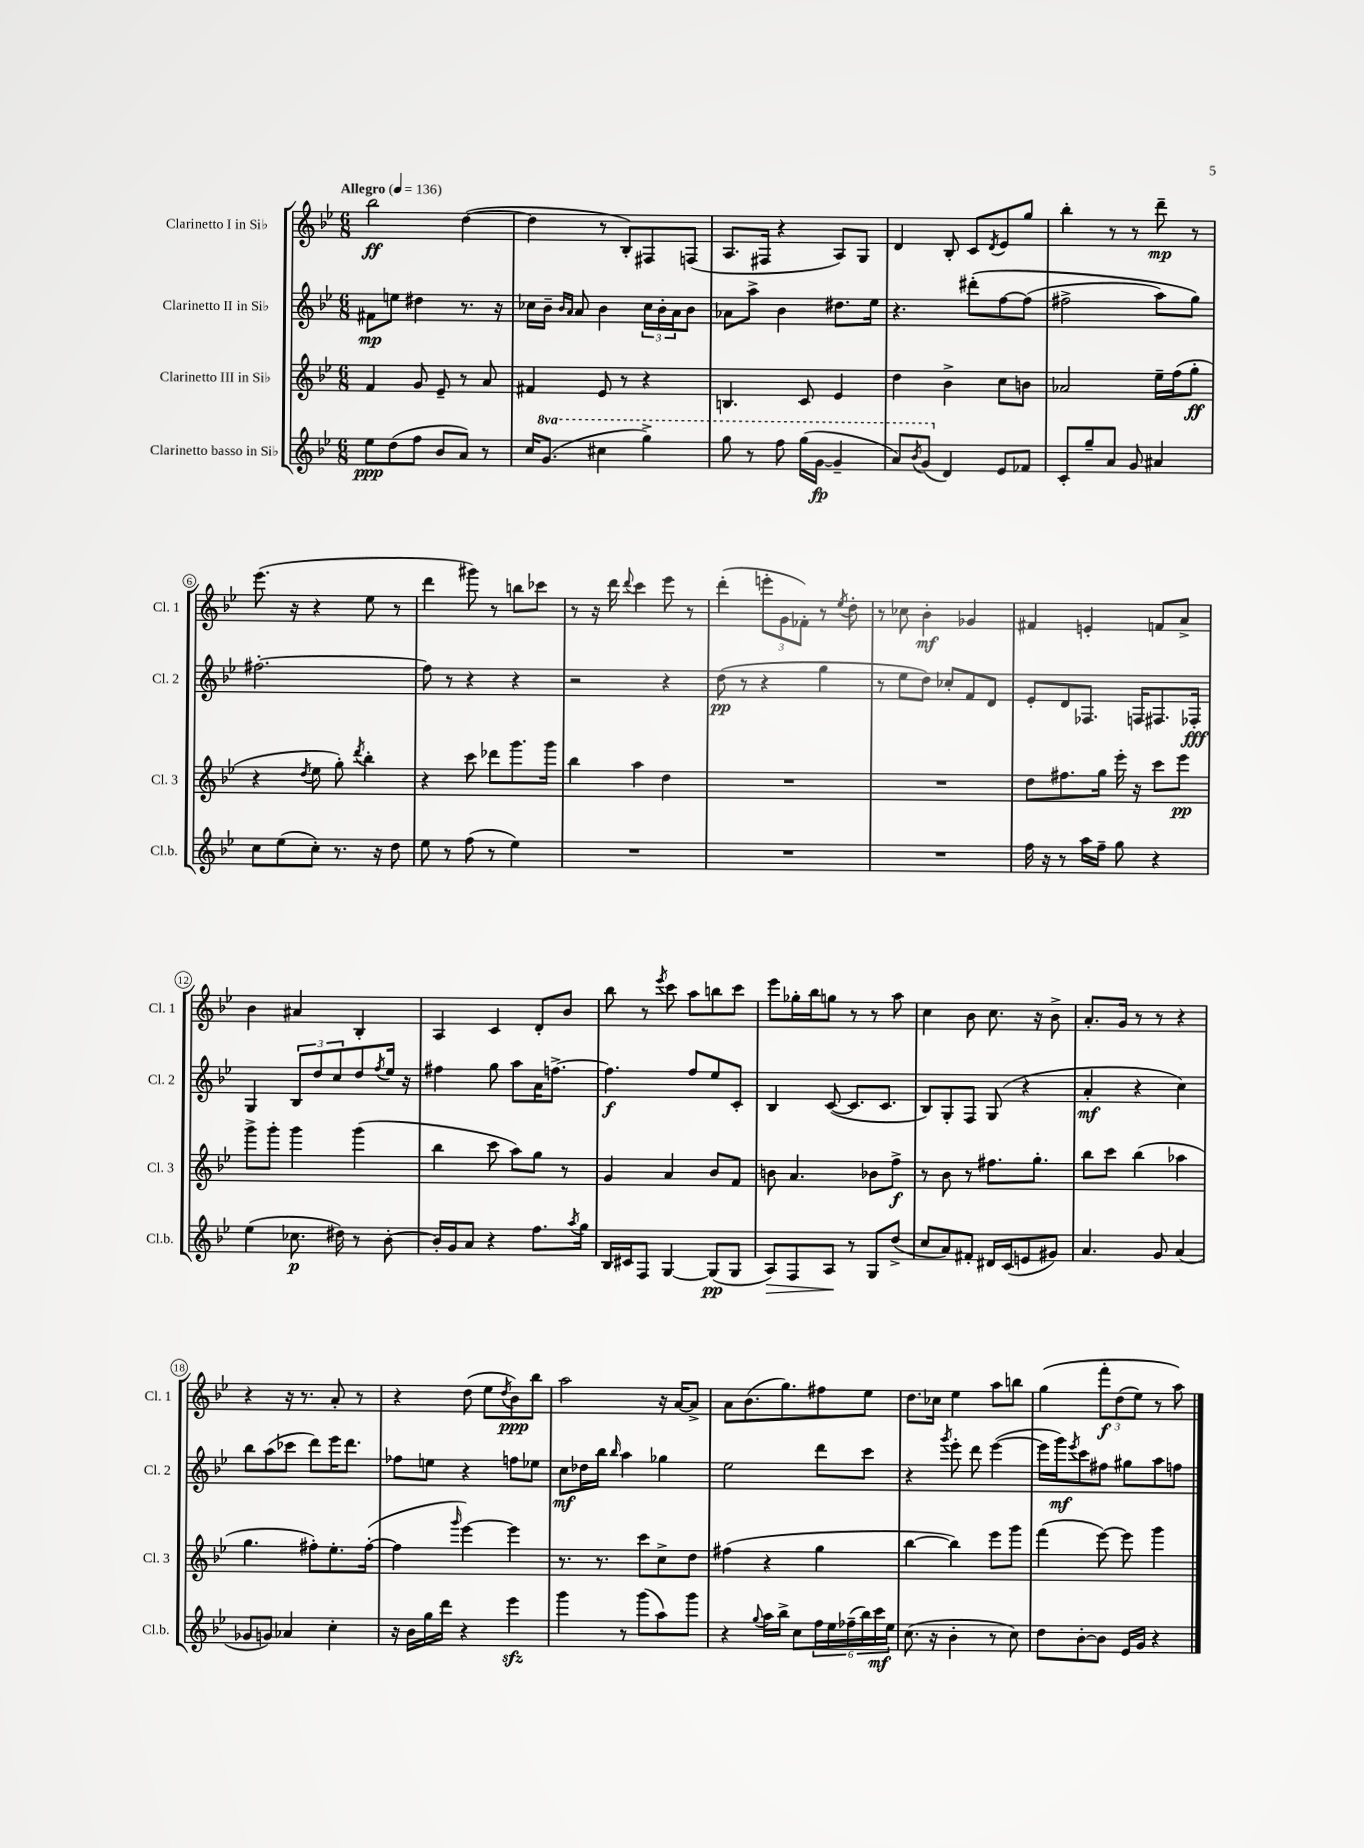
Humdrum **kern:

**kern	**kern	**kern	**kern
*staff4	*staff3	*staff2	*staff1
*clefG2	*clefG2	*clefG2	*clefG2
*k[b-e-]	*k[b-e-]	*k[b-e-]	*k[b-e-]
*M6/8	*M6/8	*M6/8	*M6/8
*MM136	*MM136	*MM136	*MM136
8ee-	4f	8f#	2bb-
(8dd	.	8ee	.
8ff	8g	4dd#	.
8b-	8e-~	.	.
8a)	8r	8.r	([4dd
8r	8a	.	.
.	.	16r	.
=	=	=	=
16cc	4f#	16cc-	4dd]
(8.gg	.	16b-~	.
.	.	16qqb-	.
.	.	16qqa	.
.	.	8a	.
4ccc#	8e-	4b-	8r
.	8r	.	8B-')
4ggg^)	4r	24cc-	8F#
.	.	24b-'	.
.	.	24a	.
.	.	8b-	(8F
=	=	=	=
8ggg	4.B	8a-	8.A
8r	.	8aa^	.
.	.	.	16F#
8fff	.	4b-	4r
(16ggg	8c	.	.
[16gg	.	.	.
4gg~]	4e-	8.dd#	8A)
.	.	.	8G
.	.	16ee-	.
=	=	=	=
8aa)	4dd	4.r	4d
8qbb-	.	.	.
(8gg	.	.	.
4d)	4b-^	.	8B-'
.	.	&(8ddd#'	8c
.	.	.	8qd
8e-	8cc	[8ff	8e-
8f-	8b	(8ff]	8gg
=	=	=	=
8c'	2a-	2ff#^	4bb-'
8gg~	.	.	.
8a	.	.	8r
8g	.	.	8r
4a#	16ee-~	8aa)	8ddd~
.	(16ff	.	.
.	8gg'	8gg&)	8r
=	=	=	=
8cc	4r	[2.ff#'	(8.eee-
(8ee-	.	.	.
.	.	.	16r
.	8qdd	.	.
8cc')	8ee-	.	4r
8.r	8gg')	.	.
.	8qddd	.	.
.	4bb-'	.	8ee-
16r	.	.	.
8dd	.	.	8r
=	=	=	=
8ee-	4r	8ff#]	4ddd
8r	.	8r	.
(8ff	8ccc	4r	8ggg#)
8r	8ddd-	.	8r
4ee-)	8.ggg	4r	8bb
.	.	.	8ccc-
.	16ggg	.	.
=	=	=	=
2.r	4bb-	2r	8r
.	.	.	16r
.	.	.	16ddd
.	.	.	8qqddd
.	4aa	.	4ccc
.	4dd	4r	8eee-
.	.	.	8r
=	=	=	=
2.r	2.r	(8dd	(4ddd'
.	.	8r	.
.	.	4r	12eee'
.	.	.	12g
.	.	.	12f-')
.	.	4gg	8r
.	.	.	8qee-
.	.	.	8dd'
=	=	=	=
2.r	2.r	8r	8r
.	.	8ee-	8cc-
.	.	8dd)	4b-'
.	.	8cc-'	.
.	.	8f	4g-
.	.	8d	.
=	=	=	=
16ff	8dd	8e-'	4f#
16r	.	.	.
8r	8.ff#	8d	.
16aa	.	8.F-	4e'
16ff~	16gg	.	.
8gg	16eee-'	.	.
.	16r	16F	.
4r	8ccc	8.F#	8f
.	8eee-	.	8a^
.	.	16F-'	.
=	=	=	=
(4ee-	8ggg^	4G	4b-
.	8ggg'	.	.
8.cc-	4ggg	12B-	4a#
.	.	12dd	.
.	.	12cc	.
16dd#)	.	.	.
8r	(4ggg	8dd	4B-'
.	.	8qff	.
[8b-'	.	16ee-	.
.	.	16r	.
=	=	=	=
16b-']	4bb-	4ff#	4A
16g	.	.	.
8a	.	.	.
4r	8ccc	8gg	4c
.	8aa)	8aa	.
8.ff	8gg	16a	8d'
.	.	[8.ff^	.
.	8r	.	8b-
8qaa	.	.	.
16gg	.	.	.
=	=	=	=
16B-	4g	4.ff]	8bb-
16c#	.	.	.
8F	.	.	8r
.	.	.	8qeee-
[4G	4a	.	8ccc
.	.	8ff	8aa
(8G]	8b-	8ee-	8bb
8G	8f	8c'	8ccc
=	=	=	=
8A)	8b	4B-	8eee-
8F	4.a	.	16gg-'
.	.	.	16bb-
8A	.	([8c	8gg
8r	.	8.c]	8r
8G	8b-	.	8r
.	.	8.c	.
(8dd^	8ff^	.	8aa
=	=	=	=
8cc	8r	8B-)	4cc
8a)	8b-	8G'	.
8f#'	8r	8F	8b-
16d#	8.ff#	(8G	8.cc
(16c	.	.	.
8e	.	4r	.
.	8.gg'	.	16r
8g#)	.	.	8b-^
=	=	=	=
4.a	8bb-	4a'	8.a'
.	8ccc	.	.
.	.	.	16g
.	(4bb-	4r	8r
8g	.	.	8r
(4a	4aa-	4cc)	4r
=	=	=	=
8g-	4.gg	8bb-	4r
8g)	.	(8aa	.
4a-	.	8ccc-	16r
.	.	.	8.r
.	8ff#')	8ddd)	.
4cc'	8.ee-'	16eee-	8a'
.	.	8.ddd	.
.	.	.	8r
.	([16ff#'	.	.
=	=	=	=
16r	4ff#]	8ff-	4r
16b-	.	.	.
16gg	.	8ee	.
16ddd	.	.	.
.	16qqggg	.	.
4r	[4eee-)	4r	(8dd
.	.	.	8ee-
.	.	.	8qdd
4eee-	4eee-]	8ff	8b-)
.	.	8ee-	8bb-
=	=	=	=
4ggg	8.r	8cc	2aa
.	.	16dd-	.
.	8.r	16bb-	.
.	.	16qqbb-	.
8r	.	4aa	.
(8ggg	8ccc	.	.
8aa)	8cc^	4gg-	16r
.	.	.	[16a
8ggg	8dd	.	8a^]
=	=	=	=
4r	(4ff#	2ee-	8a
.	.	.	(8.b-
8qqgg	.	.	.
16aa	4r	.	.
16bb-^	.	.	8.gg)
8cc	.	.	.
24ff	4gg	8ddd	8ff#
24ee-	.	.	.
(24ff-~	.	.	.
24bb-)	.	8ccc	8ee-
24ccc	.	.	.
24ee-	.	.	.
=	=	=	=
(8.cc	[4bb-	4r	8.dd
16r	.	.	16cc-
.	.	8qggg	.
4b-'	4bb-])	8eee-'	4ee-
.	.	8ddd	.
8r	8eee-	([4eee-	8aa
8cc)	8ggg	.	8bb
=	=	=	=
8dd	(4fff	16eee-]	&(4gg
.	.	16ggg)	.
.	.	8qeee-	.
[8b-'	.	8ccc	.
8b-]	[8eee-)	8ff#	12fff'
.	.	.	(12dd
16e-	8eee-]	8gg#	.
.	.	.	12ee-)
16g	.	.	.
4r	4ggg	8aa	8r
.	.	8ff	8aa&)
==	==	==	==
*-	*-	*-	*-
